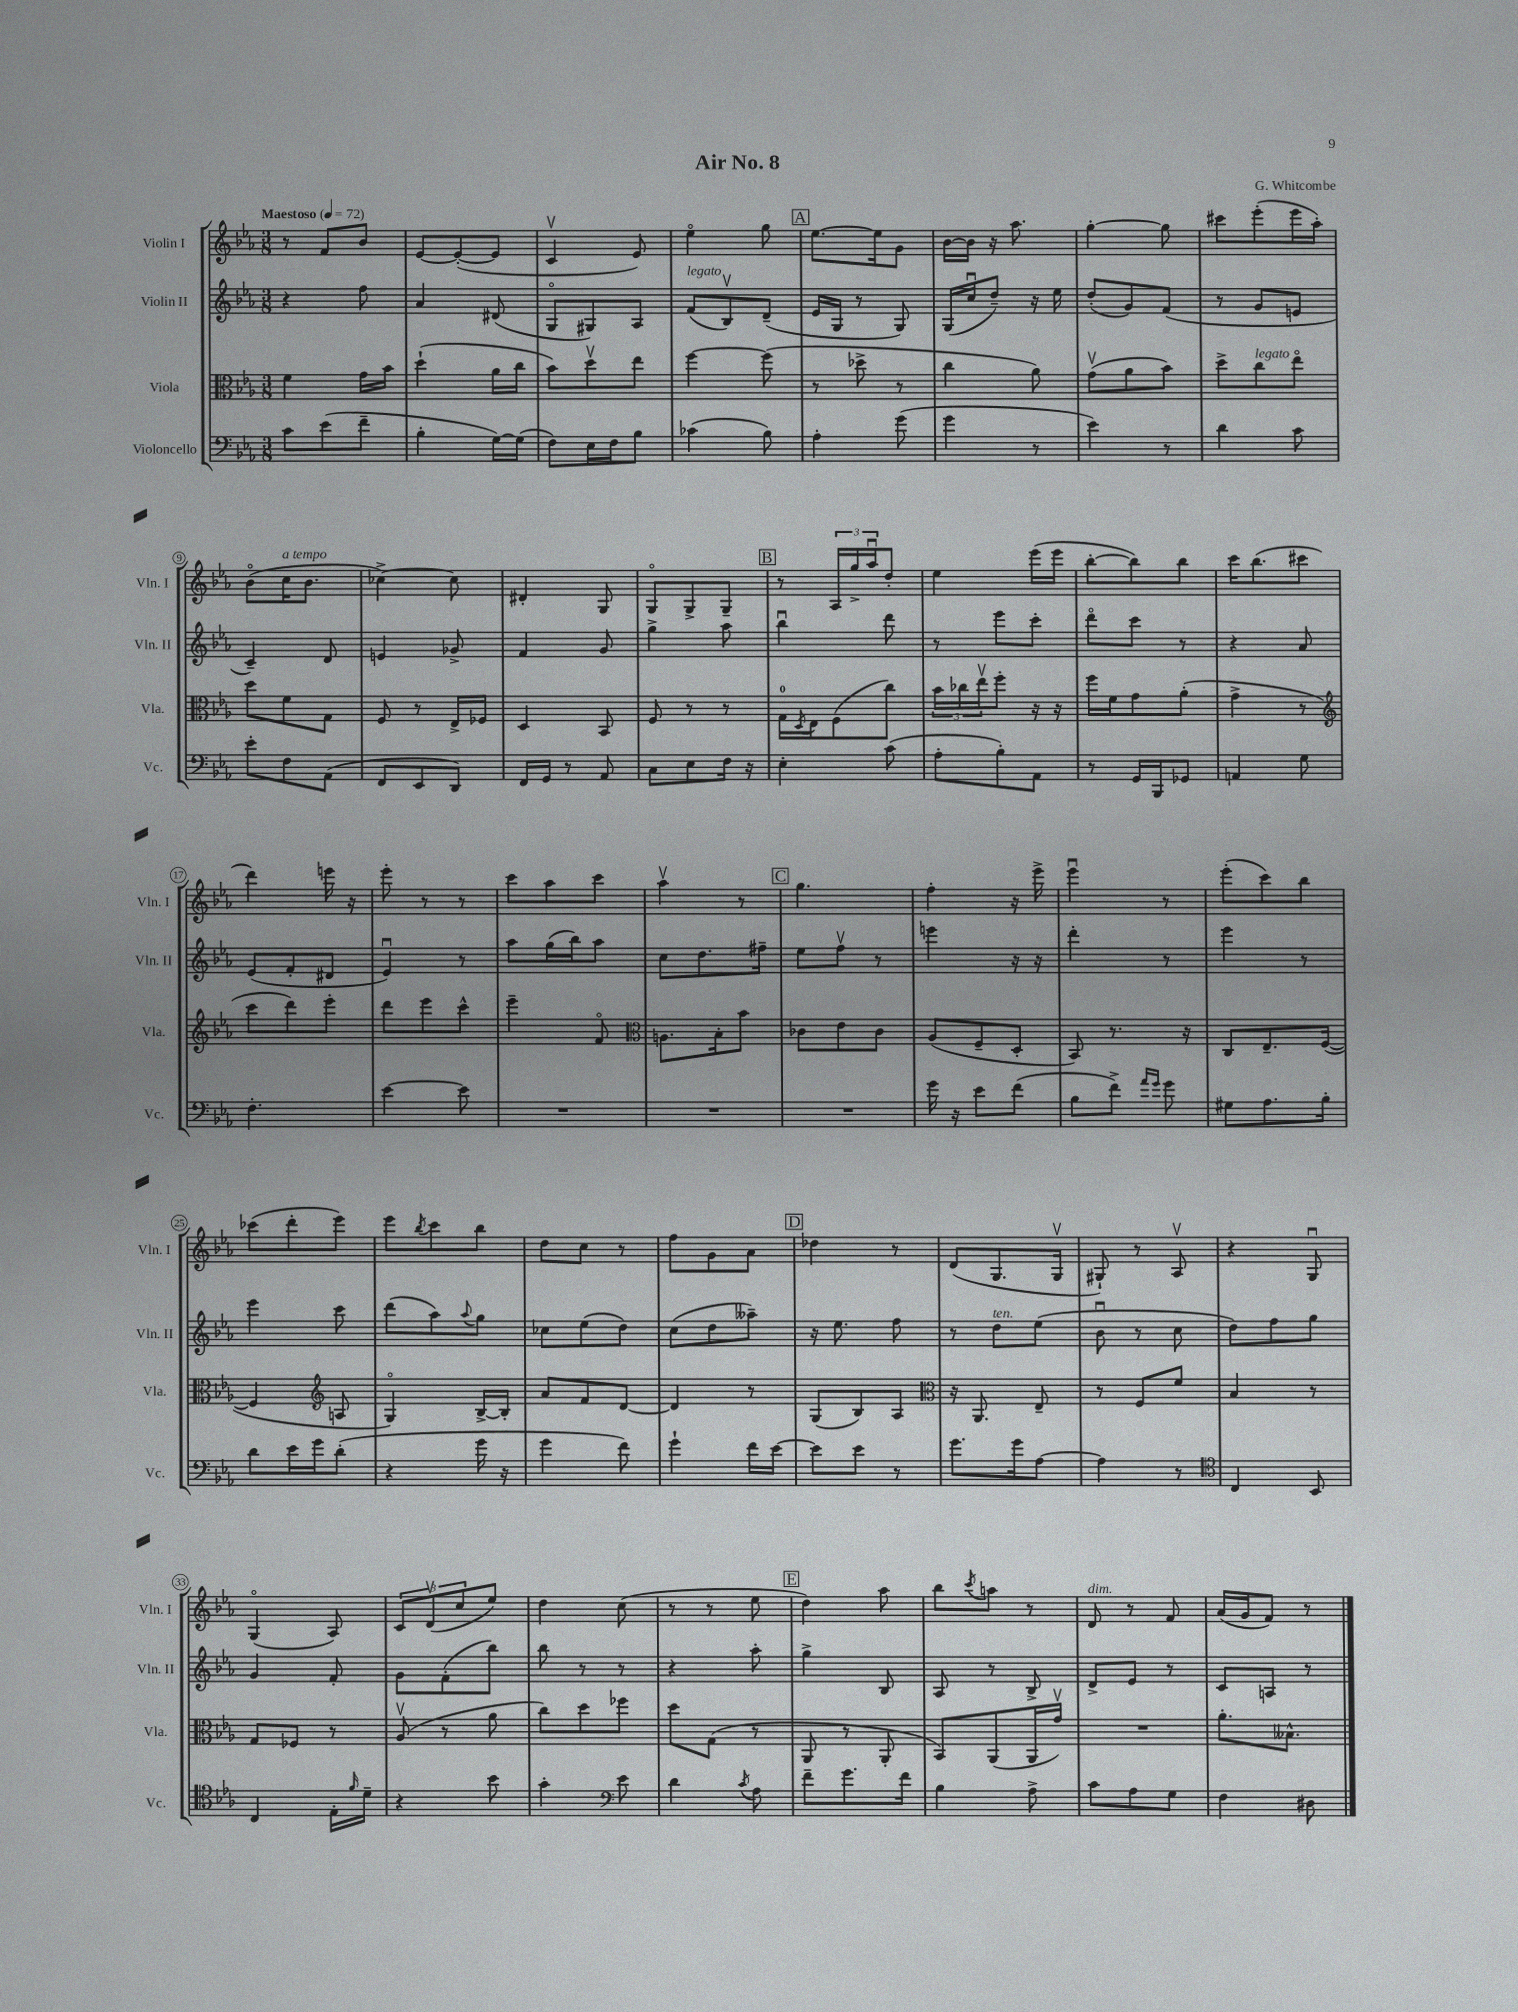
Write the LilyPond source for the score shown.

\header { title = "Air No. 8" composer = "G. Whitcombe" }
<<
\new StaffGroup <<
\new Staff = "s0" \with { instrumentName = "Violin I" shortInstrumentName = "Vln. I" } {
    \clef treble \key ees \major \numericTimeSignature \time 3/8 \tempo "Maestoso" 4 = 72
    r8 f'8 bes'8 |
    ees'8~ ees'8~-.( ees'8 |
    c'4\upbow ees'8) |
    ees''4\flageolet g''8 |
    \mark \markup { \box "A" } ees''8.~ ees''16 g'8 |
    bes'16~ bes'16 r16 aes''8. |
    g''4~-. g''8 |
    cis'''8 ees'''8-.( ees'''16 aes''16-.) |
    bes'8\flageolet( c''16^\markup { \italic "a tempo" } bes'8. |
    ces''4~->) ces''8 |
    dis'4-. g8 |
    g8\flageolet g8-> g8-- |
    \mark \markup { \box "B" } r8 \tuplet 3/2 { aes16 g''16-> aes''16\downbow } d''8-. |
    ees''4 ees'''16( ees'''16 |
    bes''8~-. bes''8) bes''8 |
    c'''16 bes''8.( cis'''8 |
    d'''4) e'''16 r16 |
    ees'''8-. r8 r8 |
    c'''8 aes''8 c'''8 |
    aes''4\upbow r8 |
    \mark \markup { \box "C" } g''4. |
    f''4-. r16 ees'''16-> |
    ees'''4\downbow r8 |
    ees'''8-.( c'''8) bes''8 |
    ces'''8( d'''8-. ees'''8) |
    ees'''8 \acciaccatura { bes''8 } c'''8 bes''8 |
    d''8 c''8 r8 |
    f''8 g'8 aes'8 |
    \mark \markup { \box "D" } des''4 r8 |
    d'8( g8. g16\upbow |
    gis8-!) r8 aes8\upbow |
    r4 g8\downbow |
    g4\flageolet( aes8) |
    \tuplet 3/2 { c'8 d'8\upbow( c''8 } ees''8) |
    d''4 c''8( |
    r8 r8 ees''8 |
    \mark \markup { \box "E" } d''4) aes''8 |
    bes''8 \acciaccatura { c'''8 } a''8 r8 |
    d'8^\markup { \italic "dim." } r8 f'8 |
    aes'16( g'16 f'8) r8 \bar "|." |
}
\new Staff = "s1" \with { instrumentName = "Violin II" shortInstrumentName = "Vln. II" } {
    \clef treble \key ees \major \numericTimeSignature \time 3/8
    r4 f''8 |
    aes'4 dis'8( |
    g8\flageolet gis8) aes8 |
    f'8^\markup { \italic "legato" }( bes8\upbow) d'8--( |
    \mark \markup { \box "A" } ees'16 g16 r8 g8) |
    g16( c''16\downbow d''8--) r16 ees''16 |
    d''8-.( g'8) f'8( |
    r8 g'8 e'8 |
    c'4--) d'8 |
    e'4 ges'8-> |
    f'4 g'8 |
    g''4-> aes''8 |
    \mark \markup { \box "B" } bes''4\downbow d'''8 |
    r8 ees'''8 c'''8-. |
    d'''8\flageolet c'''8 r8 |
    r4 aes'8 |
    ees'8( f'8-. dis'8 |
    ees'4\downbow) r8 |
    aes''8 g''16( bes''16) aes''8 |
    c''8 d''8. fis''16-- |
    \mark \markup { \box "C" } ees''8 f''8\upbow r8 |
    e'''4 r16 r16 |
    d'''4-. r8 |
    ees'''4 r8 |
    ees'''4 c'''8 |
    d'''8( aes''8) \appoggiatura { aes''8 } g''8 |
    ces''8 ees''8( d''8) |
    c''8( d''8 aeses''8--) |
    \mark \markup { \box "D" } r16 ees''8. f''8 |
    r8 d''8^\markup { \italic "ten." } ees''8( |
    bes'8\downbow r8 c''8 |
    d''8) f''8 g''8 |
    g'4 f'8-. |
    g'8 f'8-.( bes''8) |
    bes''8 r8 r8 |
    r4 aes''8-. |
    \mark \markup { \box "E" } g''4-> bes8 |
    aes8 r8 bes8-> |
    d'8-> ees'8 r8 |
    c'8 a8 r8 \bar "|." |
}
\new Staff = "s2" \with { instrumentName = "Viola" shortInstrumentName = "Vla." } {
    \clef alto \key ees \major \numericTimeSignature \time 3/8
    f'4 g'16 bes'16 |
    d''4-!( aes'16 c''16 |
    bes'8) d''8\upbow ees''8 |
    f''4~ f''8( |
    \mark \markup { \box "A" } r8 des''8-> r8 |
    c''4 aes'8) |
    g'8\upbow( aes'8 bes'8) |
    d''8-> c''8^\markup { \italic "legato" } ees''8\flageolet |
    d''8 f'8 g8 |
    f8 r8 ees16-> fes16 |
    d4 bes,8 |
    f8 r8 r8 |
    \mark \markup { \box "B" } g16-0 \acciaccatura { d8 } ees16 f8( c''8) |
    \tuplet 3/2 { bes'16 ces''16 ees''16\upbow } f''8-. r16 r16 |
    f''16 f'16 g'8 aes'8-.( |
    g'4-> r8 |
    \clef treble c'''8 d'''8) ees'''8-. |
    d'''8 ees'''8 c'''8-^ |
    ees'''4-- f'8\flageolet |
    \clef alto a8. bes16-. bes'8 |
    \mark \markup { \box "C" } ces'8 ees'8 ces'8 |
    aes8( f8-- d8-. |
    bes,8) r8. r16 |
    c8 ees8.-- f16~( |
    f4 \clef treble a8 |
    g4\flageolet) bes16~-> bes16-. |
    aes'8 f'8 d'8~ |
    d'4 r8 |
    \mark \markup { \box "D" } g8( bes8) aes8 |
    \clef alto r16 aes,8. ees8-- |
    r8 f8 f'8 |
    bes4 r8 |
    g8 fes8 r8 |
    aes8\upbow( r8 aes'8 |
    c''8) d''8 fes''8 |
    d''8 g8( r8 |
    \mark \markup { \box "E" } aes,8 r8 aes,8-. |
    bes,8) aes,8( aes,16 g'16\upbow) |
    R4. |
    aes'8.-. beses8.-^ \bar "|." |
}
\new Staff = "s3" \with { instrumentName = "Violoncello" shortInstrumentName = "Vc." } {
    \clef bass \key ees \major \numericTimeSignature \time 3/8
    c'8 ees'8( f'8-- |
    bes4-. g16~) g16( |
    f8) ees16 f16 bes8 |
    ces'4( bes8) |
    \mark \markup { \box "A" } aes4-. g'8( |
    g'4 r8 |
    ees'4) r8 |
    d'4 c'8 |
    ees'8-. f8 aes,8( |
    f,8 ees,8 d,8) |
    f,16 g,16 r8 aes,8 |
    c8 ees8 f16 r16 |
    \mark \markup { \box "B" } ees4-. c'8( |
    aes8-. bes8-.) aes,8 |
    r8 g,16 bes,,16 ges,8 |
    a,4 g8 |
    f4.-. |
    ees'4~ ees'8 |
    R4. |
    R4. |
    \mark \markup { \box "C" } R4. |
    g'16 r16 ees'8 f'8( |
    bes8 f'8->) \grace { aes'16 g'16 } g'8 |
    gis8 aes8. bes16-. |
    d'8 ees'16 g'16 d'8-.( |
    r4 g'16 r16 |
    g'4 f'8) |
    g'4-! f'16 ees'16~ |
    \mark \markup { \box "D" } ees'8 ees'8 r8 |
    g'8. g'16 aes8~ |
    aes4 r8 |
    \clef tenor c4 bes,8 |
    c4 ees16-. \grace { f'16 } d'16-- |
    r4 bes'8 |
    g'4-. \clef bass ees'8 |
    d'4 \acciaccatura { c'8 } aes8 |
    \mark \markup { \box "E" } f'8-- g'8. f'16 |
    bes4 aes8-> |
    c'8 aes8 g8 |
    f4 dis8 \bar "|." |
}
>>
>>
\layout { \context { \Score \override BarNumber.stencil = #(make-stencil-circler 0.1 0.3 ly:text-interface::print) } }
